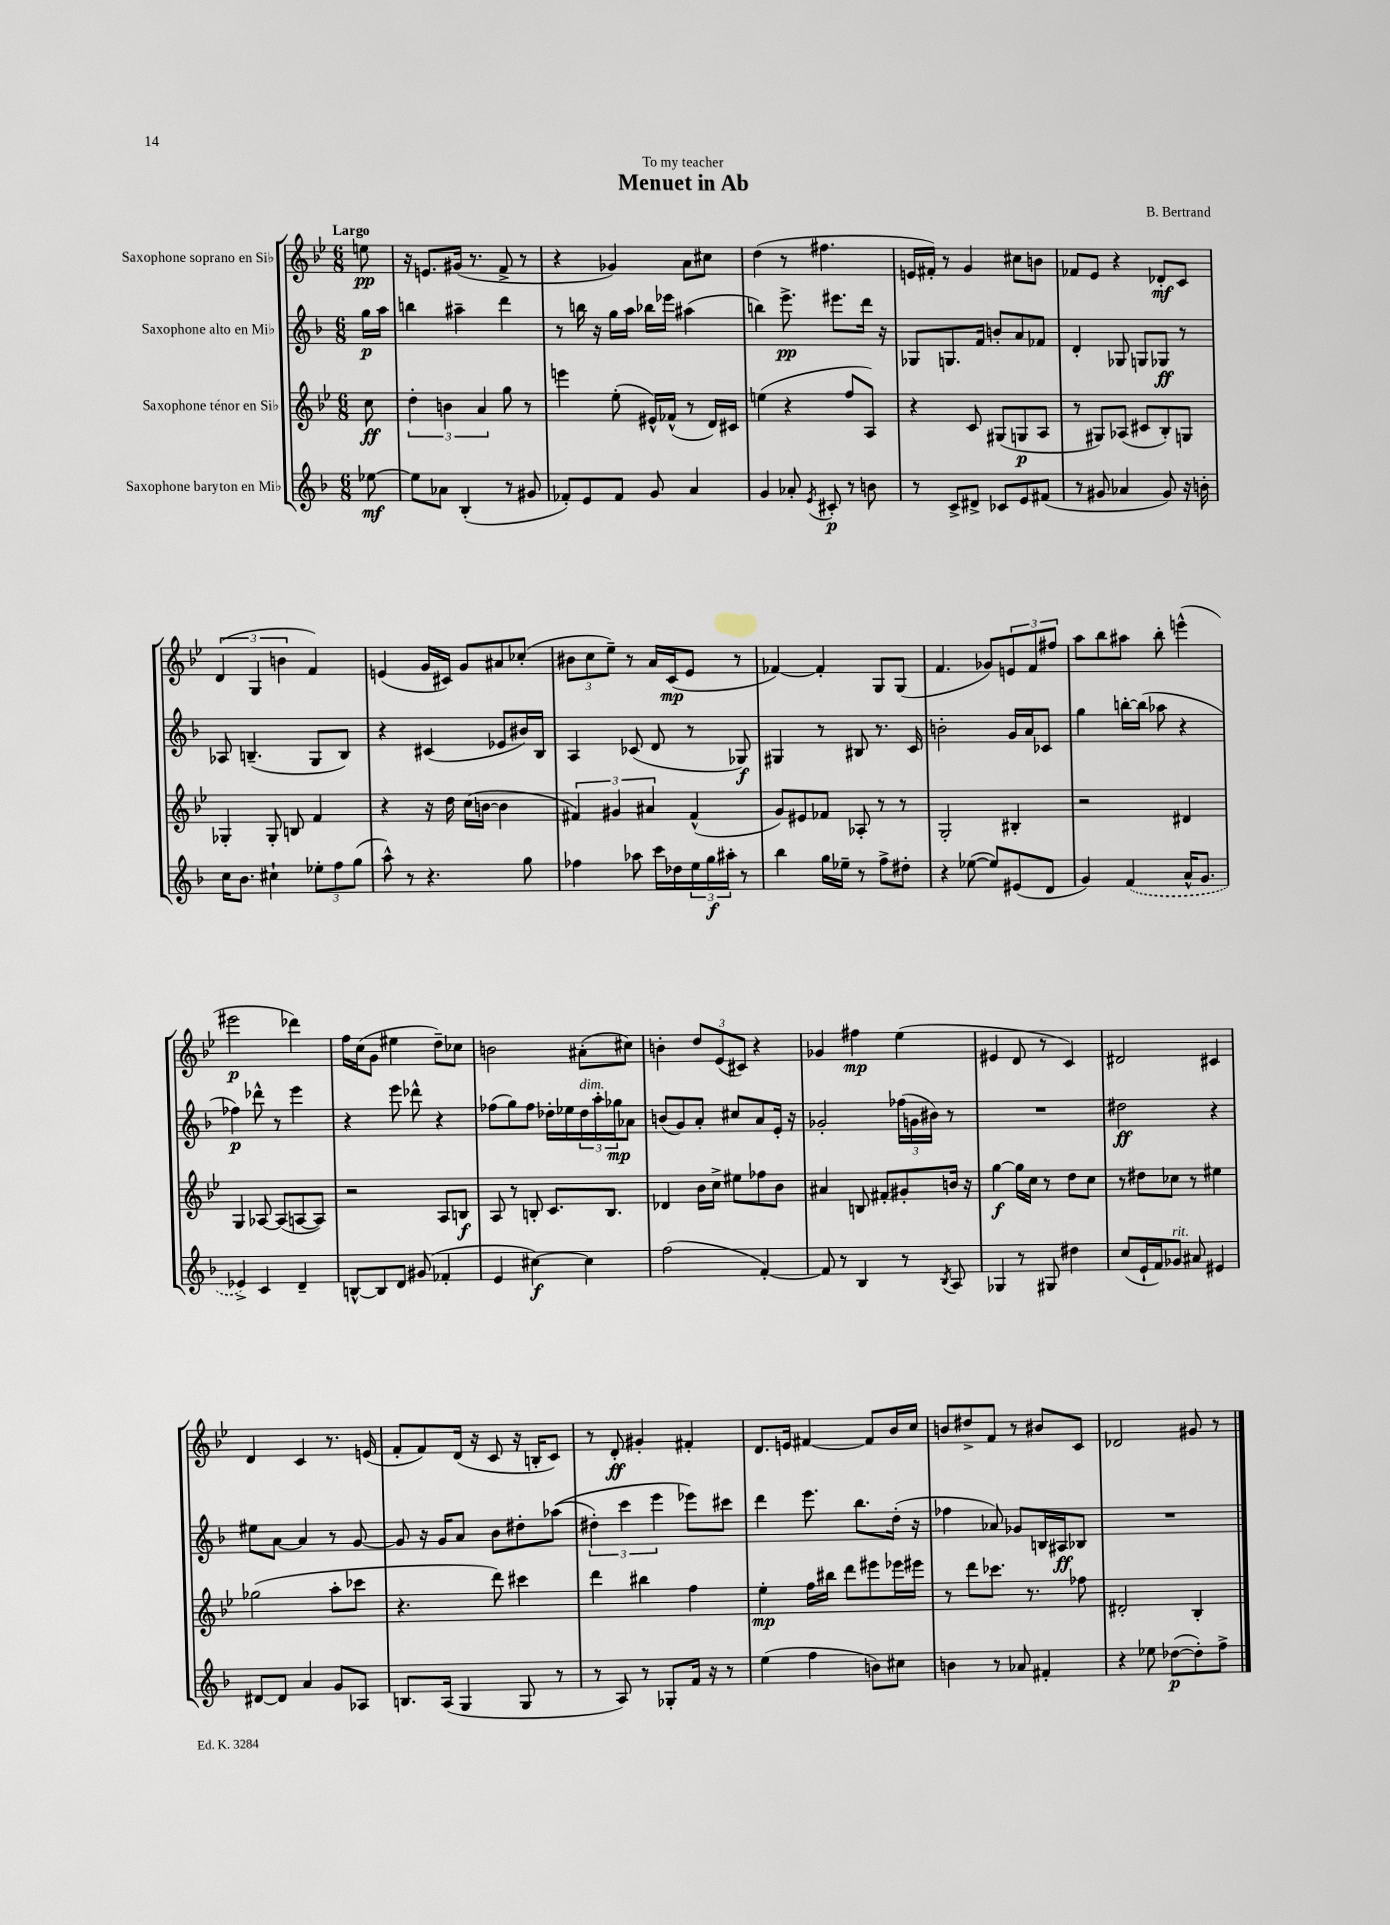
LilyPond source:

\header { title = "Menuet in Ab" composer = "B. Bertrand" dedication = "To my teacher" }
<<
\new StaffGroup <<
\new Staff = "s0" \with { instrumentName = "Saxophone soprano en Sib" } {
    \clef treble \key bes \major \numericTimeSignature \time 6/8 \partial 8 \tempo "Largo"
    e''8\pp |
    r16 e'8. gis'16( r8. f'8-> r8 |
    r4 ges'4) a'8 cis''8 |
    d''4( r8 fis''4. |
    e'16 fis'16-.) r8 g'4 cis''8 b'8 |
    fes'8 ees'8 r4 des'8-.\mf c'8 |
    \tuplet 3/2 { d'4( g4 b'4 } f'4) |
    e'4( g'16 cis'16) g'8 ais'8 ces''8-.( |
    \tuplet 3/2 { bis'8 c''8 ees''8--) } r8 a'16 c'16\mp( ees'8 r8 |
    fes'4~) fes'4-. g8 g8( |
    f'4. ges'8) \tuplet 3/2 { e'8 f'8 fis''8 } |
    a''8 bes''8 ais''8 bes''8-. e'''4-^( |
    eis'''2\p des'''4) |
    f''16 c''16( g'8 eis''4 d''8--) ces''8 |
    b'2 ais'8-.( cis''8) |
    b'4-. \tuplet 3/2 { d''8 ees'8( cis'8) } r4 |
    ges'4 fis''4\mp ees''4( |
    eis'4 d'8 r8 c'4) |
    dis'2 cis'4 |
    d'4 c'4 r8. e'16( |
    f'8-. f'8) d'16( r16 c'8 r16 b16-. c'8) |
    r8 d'8-.\ff gis'4-. fis'4-. |
    d'8. e'16 fis'4~ fis'8 bes'16 c''16 |
    b'8 dis''8-> f'8 r8 bis'8 c'8 |
    des'2 gis'8 r8 \bar "|." |
}
\new Staff = "s1" \with { instrumentName = "Saxophone alto en Mib" } {
    \clef treble \key f \major \numericTimeSignature \time 6/8 \partial 8
    g''16\p a''16 |
    b''4 ais''4-- d'''4 |
    r8 b''16 r16 g''16 a''16 bes''16 ees'''16 ais''4( |
    b''4) e'''8.->\pp eis'''8. d'''16 r16 |
    ges8 g8. f'16 b'8-. a'8 fes'8 |
    d'4-. ges8 g8 ges8\ff r8 |
    aes8 b4.--( g8 b8) |
    r4 cis'4( ees'8 bis'16) bes16 |
    a4 ces'8( d'8 r8 ges8\f) |
    gis4 r8 bis8 r8. c'16 |
    b'2-. g'16 a'16 ces'8 |
    g''4 b''16~-. b''16( aes''8 r4 |
    fes''4\p) des'''8-^ r8 e'''4 |
    r4 e'''8 des'''8-^ r4 |
    fes''8( g''8) fes''8 des''16-. ees''16 \tuplet 3/2 { des''16^\markup { \italic "dim." } a''16-. ges''16\mp } aes'8 |
    b'8( g'8) a'8-. cis''8 a'8 e'16-. r16 |
    ges'2-. \tuplet 3/2 { fes''16( g'16 bis'16) } r8 |
    R2. |
    dis''2\ff r4 |
    eis''8 a'8~ a'4 r8 g'8~ |
    g'8 r16 g'16 a'8 bes'8 dis''8-. aes''8(\( |
    \tuplet 3/2 { dis''4-.) c'''4 e'''4 } ees'''8\) cis'''8 |
    d'''4 e'''8. bes''8. d''16-.( r16 |
    fes''4 aes'8) ges'8 b16 ais16\ff bes8 |
    R2. \bar "|." |
}
\new Staff = "s2" \with { instrumentName = "Saxophone ténor en Sib" } {
    \clef treble \key bes \major \numericTimeSignature \time 6/8 \partial 8
    c''8\ff |
    \tuplet 3/2 { d''4-. b'4 a'4 } g''8 r8 |
    e'''4 ees''8-.( eis'16-^) fes'16-^( r8 d'16) cis'16 |
    e''4( r4 f''8 a8) |
    r4 c'8 gis8( g8\p a8 |
    r8 gis8) aes8( cis'8 bes8-.) g8 |
    ges4-. ges8-. b8 f'4 |
    r4 r16 d''16 c''16( b'16~ b'4 |
    \tuplet 3/2 { fis'4) gis'4 ais'4 } fis'4-^( |
    g'8) eis'8 fes'8 aes8-. r8 r8 |
    g2-. bis4-. |
    r2 dis'4 |
    g4 aes8~ aes8( a8~ a8) |
    r2 a8 b8\f |
    a8 r8 b8-. c'8. b8. |
    des'4 bes'16 c''16-> eis''8 fes''8 bes'8 |
    ais'4 b8 fis'8-. gis'8-. b'16 r16 |
    g''4~\f g''16 c''16 r8 d''8 c''8 |
    r8 dis''8 ces''8 r8 eis''4 |
    ges''2( a''8-. ces'''8 |
    r4. d'''8) cis'''4 |
    d'''4 bis''4 f''4 |
    ees''4-.\mp f''16 bis''16 d'''8 eis'''8 ees'''16 eis'''16 |
    r8 d'''8 ces'''8. r8. fes''8 |
    dis'2-. bes4-. \bar "|." |
}
\new Staff = "s3" \with { instrumentName = "Saxophone baryton en Mib" } {
    \clef treble \key f \major \numericTimeSignature \time 6/8 \partial 8
    ees''8~\mf |
    ees''8 aes'8 bes4-.( r8 gis'8 |
    fes'8-.) e'8 fes'8 g'8 a'4 |
    g'4 aes'8-. \acciaccatura { e'8 } cis'8-.\p r8 b'8 |
    r8 c'8-> dis'8-> ces'8 e'8 fis'8( |
    r8 gis'8 aes'4 gis'8) r16 b'16-. |
    c''16 bes'8. cis''4-! \tuplet 3/2 { ees''8-. f''8 g''8( } |
    a''8-^) r8 r4. g''8 |
    fes''4 aes''8 c'''16 des''16 \tuplet 3/2 { e''16 g''16\f ais''16-. } r8 |
    bes''4 g''16 ees''16-- r8 f''8-> dis''8-. |
    r4 ees''8~( ees''8) eis'8( d'8 |
    g'4) \once \slurDashed f'4( a'16-^ g'8. |
    ees'4->) c'4 d'4-- |
    b8~-^ b8 d'8 gis'8( fes'4-. |
    e'4 cis''4~\f) cis''4 |
    f''2( f'4~-.) |
    f'8 r8 bes4 r8 \acciaccatura { bes8 } a8 |
    ges4 r8 gis8 dis''4 |
    c''8( e'16-! f'16) ges'8^\markup { \italic "rit." } ais'8 eis'4 |
    dis'8~ dis'8 a'4 g'8 aes8 |
    b8. a16( g4 g8 r8 |
    r8 a8) r8 ges8-. f'16 r16 r8 |
    e''4( f''4 b'8) cis''8 |
    b'4 r8 aes'8 fis'4-. |
    r4 ees''8 des''8~\p( des''8-.) f''8-> \bar "|." |
}
>>
>>
\layout { \context { \Score \remove "Bar_number_engraver" } }
